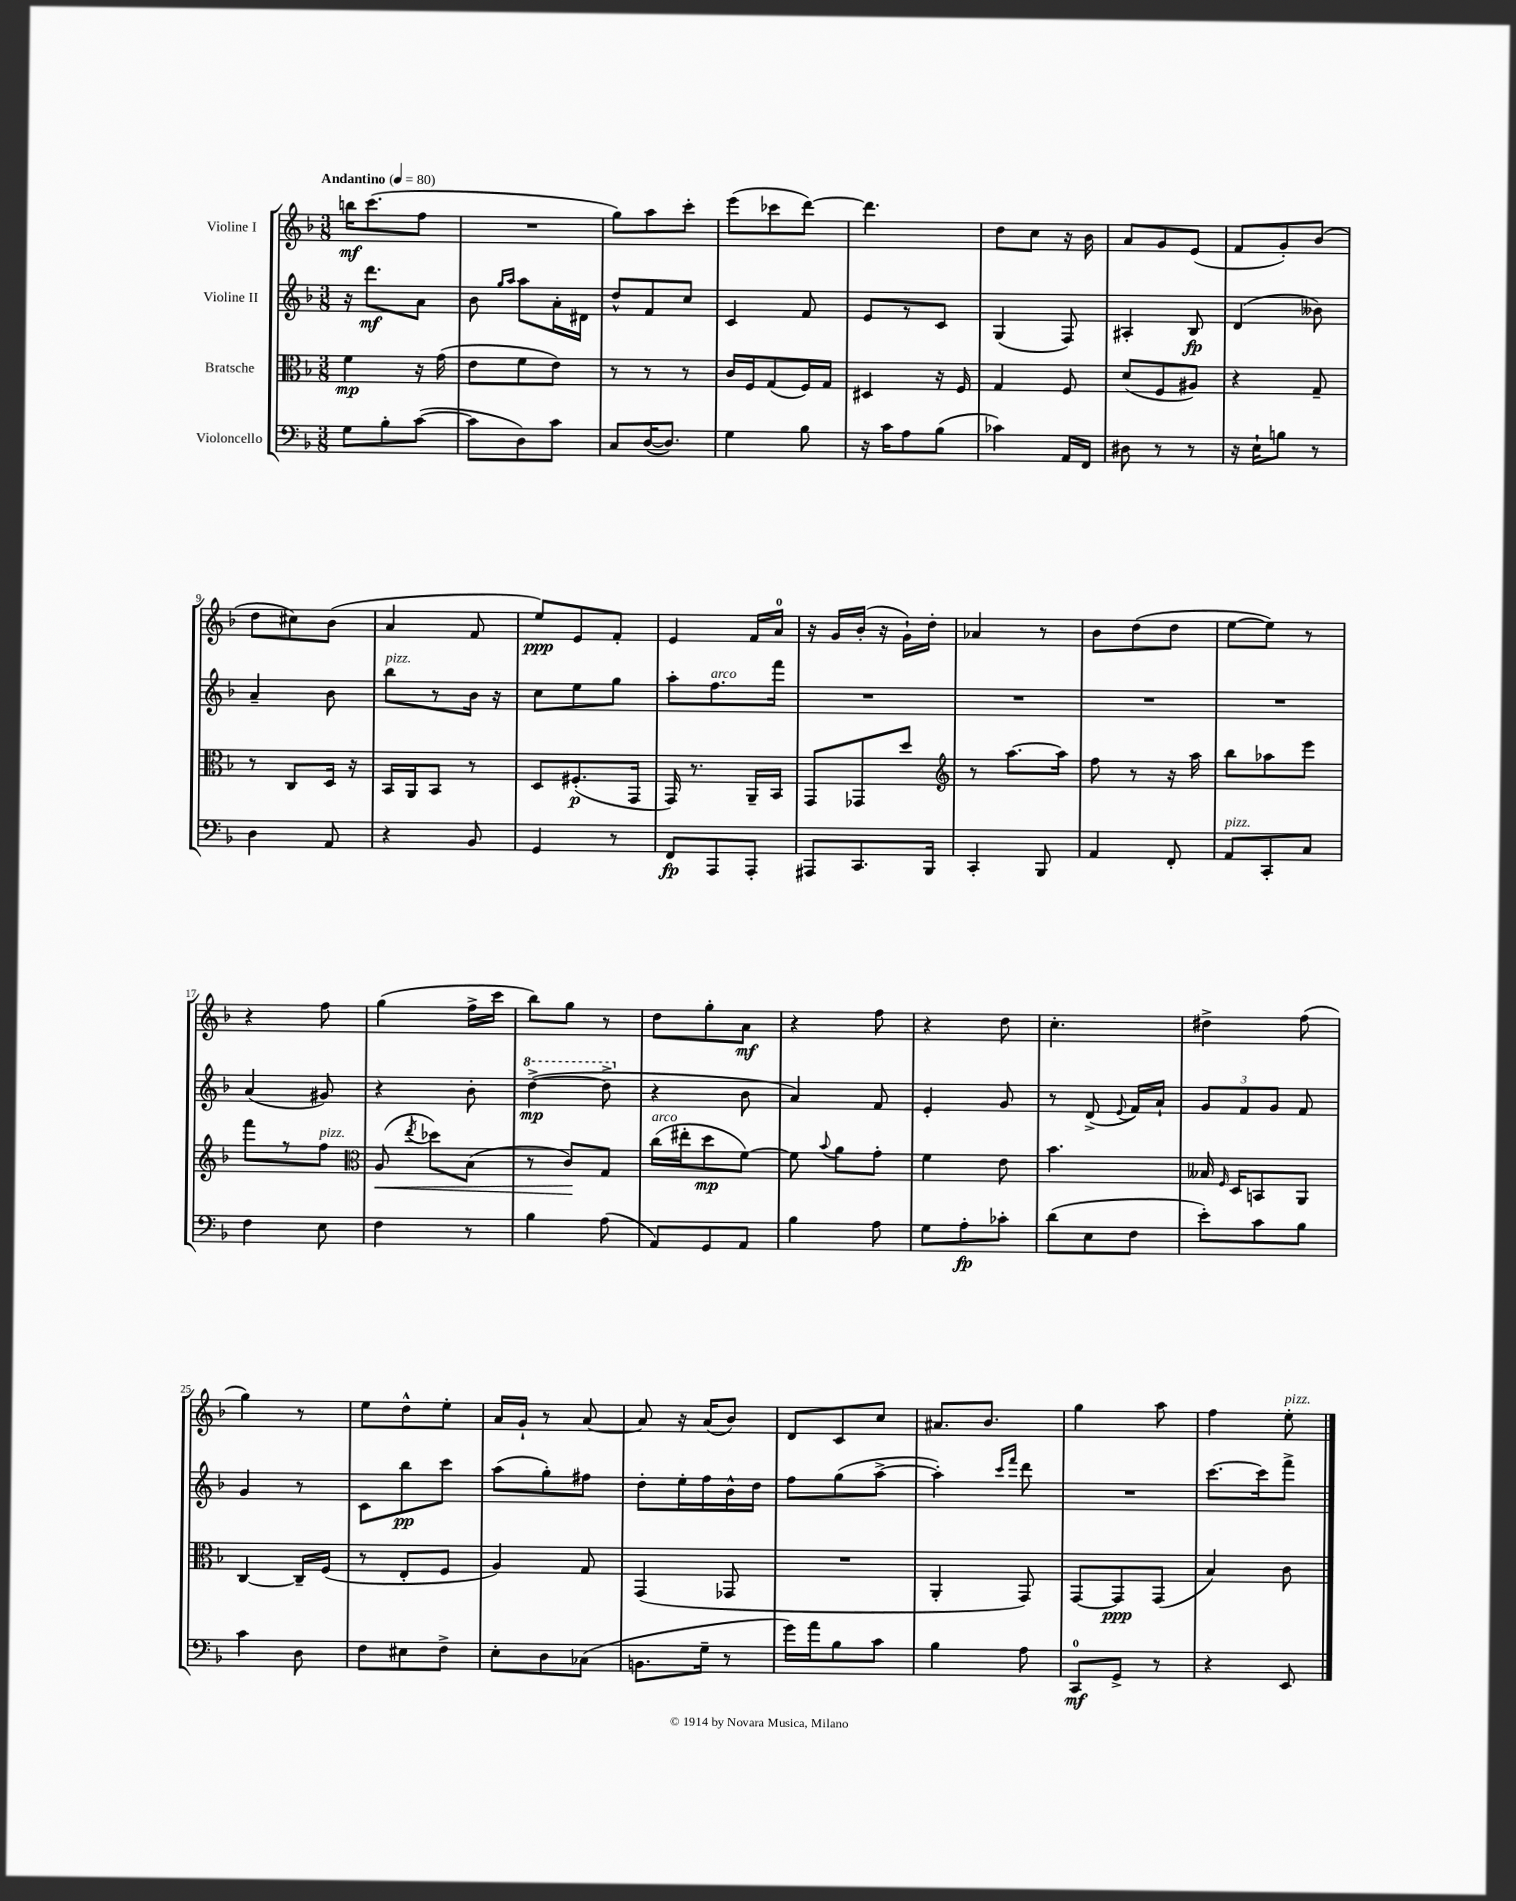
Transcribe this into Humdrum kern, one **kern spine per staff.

**kern	**kern	**kern	**kern
*staff4	*staff3	*staff2	*staff1
*clefF4	*clefC3	*clefG2	*clefG2
*k[b-]	*k[b-]	*k[b-]	*k[b-]
*M3/8	*M3/8	*M3/8	*M3/8
*MM80	*MM80	*MM80	*MM80
8G	4f	16r	16bb
.	.	8.ddd	(8.ccc
8B-'	.	.	.
([8c	16r	8a	8ff
.	(16g	.	.
=	=	=	=
8c]	8e	8b-	4.r
.	.	16qqgg	.
.	.	16qqaa	.
8D)	8f	8aa	.
8c	8e)	16a'	.
.	.	16d#	.
=	=	=	=
8C	8r	8dd^^	8gg)
([16D	8r	8f	8aa
8.D])	.	.	.
.	8r	8cc	8ccc'
=	=	=	=
4G	16c	4c	(8eee
.	16F	.	.
.	(8G	.	8ccc-
8B-	16F)	8f	[8ddd)
.	16G	.	.
=	=	=	=
16r	4D#	8e	4.ddd]
16c	.	.	.
8A	.	8r	.
(8B-	16r	8c	.
.	16F	.	.
=	=	=	=
4c-)	4G	(4G	8dd
.	.	.	8cc
16AA	8F	8F)	16r
16FF	.	.	16b-
=	=	=	=
8D#	(8d	4A#'	8a
8r	8F	.	8g
8r	8A#)	8B-	(8e
=	=	=	=
16r	4r	(4d	8f
16E`	.	.	.
8B	.	.	8g')
8r	8G~	8b--)	(8b-
=	=	=	=
4D	8r	4a~	8dd
.	8C	.	8cc#)
8AA	16D	8b-	(8b-
.	16r	.	.
=	=	=	=
4r	16BB-	8bb-	4a
.	16AA	.	.
.	8BB-	8r	.
8BB-	8r	16b-	8f
.	.	16r	.
=	=	=	=
4GG	8D	8cc	8ee)
.	(8.F#'	8ee	8e
8r	.	8gg	8f'
.	16GG	.	.
=	=	=	=
8FF	16GG)	8aa'	4e
.	8.r	.	.
8AAA	.	8.ff	.
8AAA'	16AA~	.	16f
.	16BB-	16fff	16a
=	=	=	=
8AAA#	8GG	4.r	16r
.	.	.	16g
8.CC	8GG-	.	(16b-'
.	.	.	16r
.	8dd	.	16g`)
16BBB-	.	.	16dd'
=	=	=	=
*	*clefG2	*	*
4CC'	8r	4.r	4a-
.	[8.aa	.	.
8BBB-	.	.	8r
.	16aa]	.	.
=	=	=	=
4AA	8ff	4.r	8b-
.	8r	.	(8dd
8FF'	16r	.	8dd
.	16aa	.	.
=	=	=	=
8AA	8bb-	4.r	[8ee
8CC'	8aa-	.	8ee])
8C	8eee	.	8r
=	=	=	=
4F	8fff	(4a	4r
.	8r	.	.
8E	8ff	8g#)	8ff
=	=	=	=
*	*clefC3	*	*
4F	(8A	4r	(4gg
.	8qee	.	.
.	8dd-)	.	.
8r	(8B-	8b-'	16ff^
.	.	.	16ccc
=	=	=	=
4B-	8r	([4ddd^	8bb-)
.	8c)	.	8gg
(8A	8G	8ddd^]	8r
=	=	=	=
8AA)	(16cc	4r	8dd
.	16ee#'	.	.
8GG	8dd	.	8gg'
8AA	[8f)	8b-	8a
=	=	=	=
4B-	8f]	4a)	4r
.	8qqb-	.	.
.	8a	.	.
8A	8g'	8f	8ff
=	=	=	=
8G	4f	4e'	4r
8A'	.	.	.
8c-'	8e	8g	8dd
=	=	=	=
(8d	4.b-	8r	4.cc'
8E	.	(8d^	.
.	.	8qqe	.
8F	.	16f)	.
.	.	16a`	.
=	=	=	=
8e')	16B--	12g	4dd#^
.	16qqF	.	.
.	16D	.	.
.	.	12f	.
8c	8BB	.	.
.	.	12g	.
8B-	8AA	8f	(8ff
=	=	=	=
4c	[4C	4g	4gg)
8D	16C~]	8r	8r
.	(16F	.	.
=	=	=	=
8F	8r	8c	8ee
8E#	8E'	8bb-	8dd^^
8F^	8F	8ccc	8ee'
=	=	=	=
8E'	4A)	(8aa	16a
.	.	.	16g`
8D	.	8gg')	8r
(8C-	8G	8ff#	[8a
=	=	=	=
8.BB	(4GG	8dd'	8a]
.	.	16ee'	16r
16G~	.	16ff	(16a
8r	8GG-	16b-^^	8b-)
.	.	16dd	.
=	=	=	=
16g)	4.r	8ff	8d
16a	.	.	.
8B-	.	(8gg	8c
8c	.	[8aa^	8cc
=	=	=	=
4B-	4AA'	4aa'])	8.a#
.	.	.	8.b-
.	.	16qqccc	.
.	.	16qqfff	.
8A	8GG)	8ddd	.
=	=	=	=
8CC	[8GG	4.r	4gg
8GG^	8GG]	.	.
8r	(8GG	.	8aa
=	=	=	=
4r	4B-)	[8.ccc	4ff
.	.	16ccc]	.
8EE	8c	8fff^	8ee'
==	==	==	==
*-	*-	*-	*-
